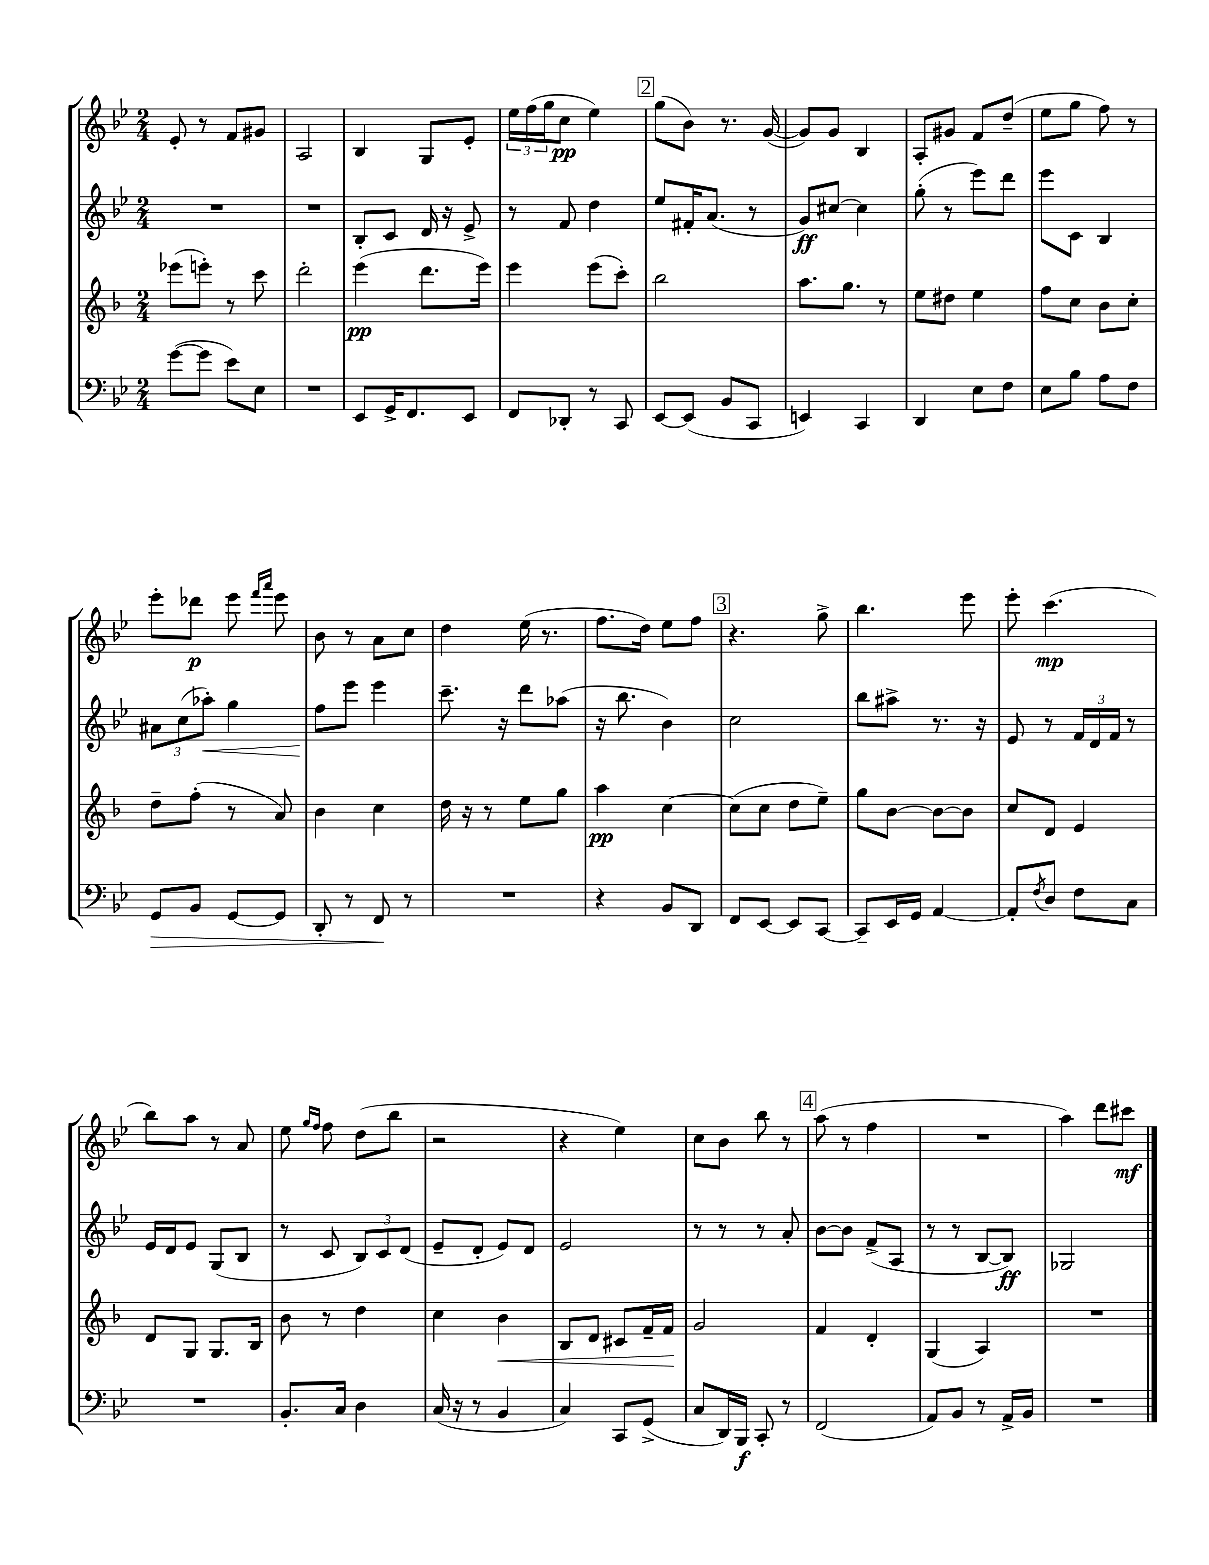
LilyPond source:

<<
\new StaffGroup <<
\new Staff = "s0" {
    \clef treble \key bes \major \numericTimeSignature \time 2/4
    ees'8-. r8 f'8 gis'8 |
    a2 |
    bes4 g8 ees'8-. |
    \tuplet 3/2 { ees''16 f''16( g''16 } c''8\pp ees''4) |
    \mark \markup { \box "2" } g''8( bes'8) r8. g'16~( |
    g'8) g'8 bes4 |
    a8-. gis'8 f'8 d''8--( |
    ees''8 g''8 f''8) r8 |
    ees'''8-. des'''8\p ees'''8 \grace { f'''16 a'''16 } ees'''8 |
    bes'8 r8 a'8 c''8 |
    d''4 ees''16( r8. |
    f''8. d''16) ees''8 f''8 |
    \mark \markup { \box "3" } r4. g''8-> |
    bes''4. ees'''8 |
    ees'''8-. c'''4.\mp( |
    bes''8) a''8 r8 a'8 |
    ees''8 \grace { g''16 f''16 } f''8 d''8( bes''8 |
    r2 |
    r4 ees''4) |
    c''8 bes'8 bes''8 r8 |
    \mark \markup { \box "4" } a''8( r8 f''4 |
    R2 |
    a''4) d'''8 cis'''8\mf \bar "|." |
}
\new Staff = "s1" {
    \clef treble \key bes \major \numericTimeSignature \time 2/4
    R2 |
    R2 |
    bes8-. c'8 d'16 r16 ees'8-> |
    r8 f'8 d''4 |
    \mark \markup { \box "2" } ees''8 fis'16-. a'8.( r8 |
    g'8\ff) cis''8~ cis''4 |
    g''8-.( r8 ees'''8) d'''8 |
    ees'''8 c'8 bes4 |
    \tuplet 3/2 { ais'8 c''8( aes''8-.\<) } g''4 |
    f''8\! ees'''8 ees'''4 |
    c'''8.-- r16 d'''8 aes''8( |
    r16 bes''8. bes'4) |
    \mark \markup { \box "3" } c''2 |
    bes''8 ais''8-> r8. r16 |
    ees'8 r8 \tuplet 3/2 { f'16 d'16 f'16 } r8 |
    ees'16 d'16 ees'8 g8( bes8 |
    r8 c'8 \tuplet 3/2 { bes8) c'8 d'8( } |
    ees'8-- d'8-. ees'8) d'8 |
    ees'2 |
    r8 r8 r8 a'8-. |
    \mark \markup { \box "4" } bes'8~ bes'8 f'8->( a8 |
    r8 r8 bes8~ bes8\ff) |
    ges2 \bar "|." |
}
\new Staff = "s2" {
    \clef treble \key f \major \numericTimeSignature \time 2/4
    ees'''8( e'''8-.) r8 c'''8 |
    d'''2-. |
    e'''4\pp( d'''8. e'''16) |
    e'''4 e'''8( c'''8-.) |
    \mark \markup { \box "2" } bes''2 |
    a''8. g''8. r8 |
    e''8 dis''8 e''4 |
    f''8 c''8 bes'8 c''8-. |
    d''8-- f''8-.( r8 a'8) |
    bes'4 c''4 |
    d''16 r16 r8 e''8 g''8 |
    a''4\pp c''4~ |
    \mark \markup { \box "3" } c''8( c''8 d''8 e''8--) |
    g''8 bes'8~ bes'8~ bes'8 |
    c''8 d'8 e'4 |
    d'8 g8 g8. bes16 |
    bes'8 r8 d''4 |
    c''4 bes'4\< |
    bes8 d'8 cis'8 f'16-- f'16\! |
    g'2 |
    \mark \markup { \box "4" } f'4 d'4-. |
    g4( a4) |
    R2 \bar "|." |
}
\new Staff = "s3" {
    \clef bass \key bes \major \numericTimeSignature \time 2/4
    g'8~( g'8 ees'8) ees8 |
    R2 |
    ees,8 g,16-> f,8. ees,8 |
    f,8 des,8-. r8 c,8 |
    \mark \markup { \box "2" } ees,8~ ees,8( bes,8 c,8 |
    e,4) c,4 |
    d,4 ees8 f8 |
    ees8 bes8 a8 f8 |
    g,8\> bes,8 g,8~ g,8 |
    d,8-. r8 f,8\! r8 |
    R2 |
    r4 bes,8 d,8 |
    \mark \markup { \box "3" } f,8 ees,8~ ees,8 c,8~ |
    c,8-- ees,16 g,16 a,4~ |
    a,8-. \acciaccatura { f8 } d8 f8 c8 |
    R2 |
    bes,8.-. c16 d4 |
    c16( r16 r8 bes,4 |
    c4) c,8 g,8->( |
    c8 d,16) bes,,16\f c,8-. r8 |
    \mark \markup { \box "4" } f,2( |
    a,8) bes,8 r8 a,16-> bes,16 |
    R2 \bar "|." |
}
>>
>>
\layout { \context { \Score \remove "Bar_number_engraver" } }
